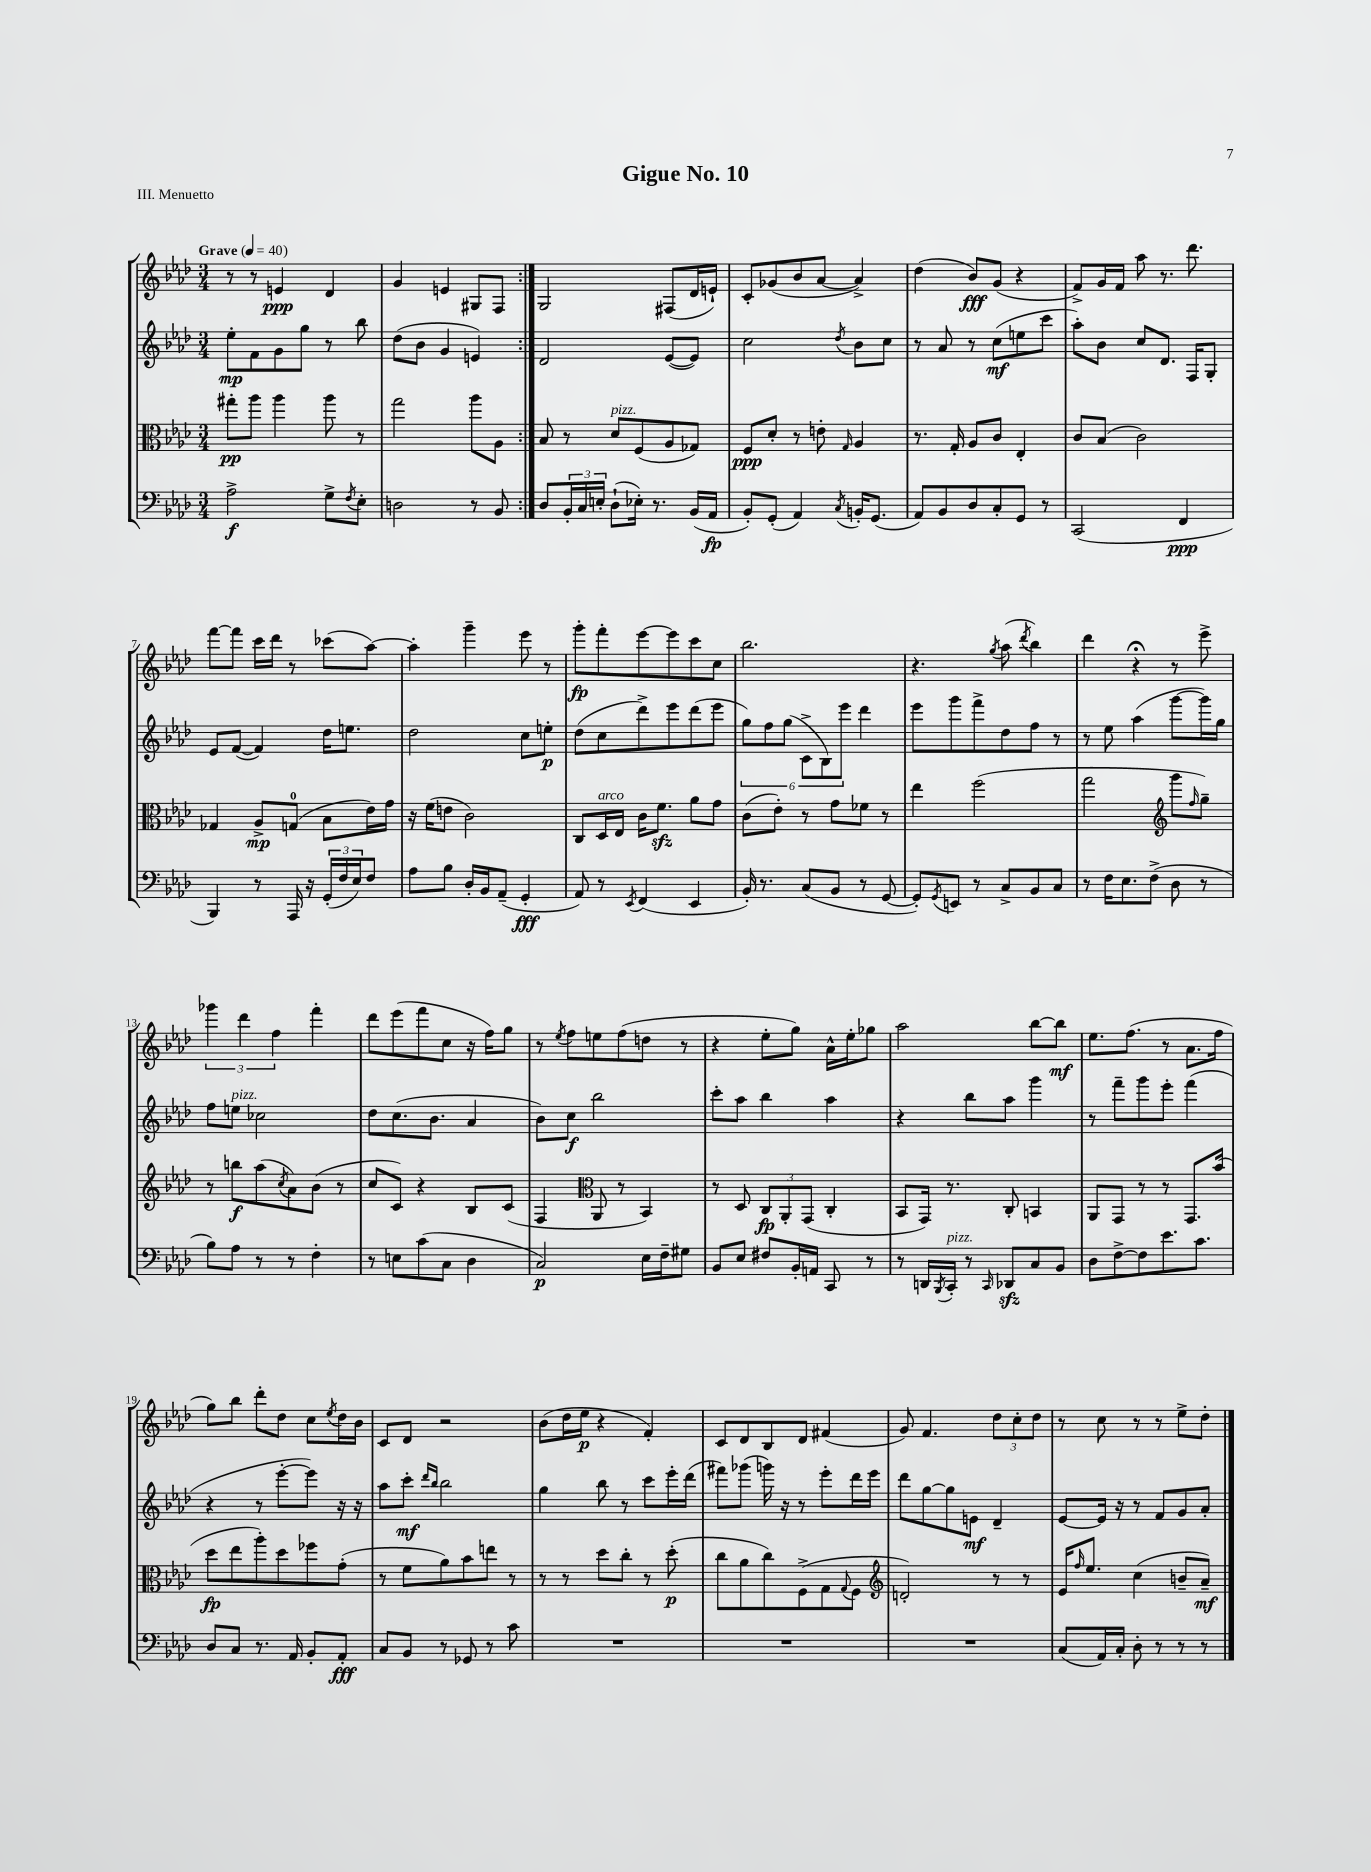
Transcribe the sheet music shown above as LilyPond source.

\header { title = "Gigue No. 10" piece = "III. Menuetto" }
<<
\new StaffGroup <<
\new Staff = "s0" {
    \clef treble \key aes \major \numericTimeSignature \time 3/4 \tempo "Grave" 4 = 40
    \repeat volta 2 { r8 r8 e'4\ppp des'4 |
    g'4 e'4 gis8 f8 | }
    g2 fis8( des'16 e'16-!) |
    c'8-. ges'8( bes'8 aes'8~ aes'4->) |
    des''4( bes'8\fff) g'8( r4 |
    f'8->) g'16 f'16 aes''8 r8. des'''8. |
    f'''8~ f'''8 c'''16 des'''16 r8 ces'''8( aes''8~) |
    aes''4-. g'''4-- ees'''8 r8 |
    g'''8-.\fp f'''8-. ees'''8~ ees'''8 c'''8 c''8 |
    bes''2. |
    r4. \acciaccatura { g''8 } aes''8( \acciaccatura { des'''8 } bes''4) |
    des'''4 r4\fermata r8 ees'''8-> |
    \tuplet 3/2 { ges'''4 des'''4 f''4 } f'''4-. |
    des'''8 ees'''8( f'''8 c''8 r16 f''16) g''8 |
    r8 \acciaccatura { ees''8 } f''8 e''8 f''8( d''8 r8 |
    r4 ees''8-. g''8) aes'16-^ ees''16-. ges''8 |
    aes''2 bes''8~ bes''8\mf |
    ees''8. f''8.( r8 aes'8. f''16 |
    g''8) bes''8 des'''8-. des''8 c''8 \acciaccatura { ees''8 } des''16 bes'16 |
    c'8 des'8 r2 |
    bes'8( des''16 ees''16\p r4 f'4-.) |
    c'8 des'8 bes8 des'8 fis'4( |
    g'8) f'4. \tuplet 3/2 { des''8 c''8-. des''8 } |
    r8 c''8 r8 r8 ees''8-> des''8-. \bar "|." |
}
\new Staff = "s1" {
    \clef treble \key aes \major \numericTimeSignature \time 3/4
    \repeat volta 2 { ees''8-.\mp f'8 g'8 g''8 r8 bes''8 |
    des''8( bes'8 g'4 e'4) | }
    des'2 ees'8~( ees'8) |
    c''2 \acciaccatura { des''8 } bes'8 c''8 |
    r8 aes'8 r8 c''8\mf( e''8 c'''8 |
    aes''8-.) bes'8 c''8 des'8. f16 g8-. |
    ees'8 f'8~( f'4) des''16 e''8. |
    des''2 c''8 e''8-.\p |
    des''8( c''8 des'''8->) ees'''8 des'''8( ees'''8 |
    \tuplet 6/4 { g''8) f''8 g''8( c'8-> bes8) ees'''8 } des'''4 |
    ees'''8 g'''8 f'''8-> des''8 f''8 r8 |
    r8 ees''8 aes''4( g'''8~ g'''16) g''16 |
    f''8 e''8^\markup { \italic "pizz." } ces''2 |
    des''8 c''8.( bes'8. aes'4 |
    bes'8) c''8\f bes''2 |
    c'''8-. aes''8 bes''4 aes''4 |
    r4 bes''8 aes''8 g'''4 |
    r8 f'''8-- g'''8 ees'''8-. f'''4( |
    r4 r8 ees'''8~-. ees'''8) r16 r16 |
    aes''8 c'''8-.\mf \grace { des'''16 bes''16 } bes''2 |
    g''4 bes''8 r8 c'''8 ees'''16-. des'''16( |
    fis'''8) ges'''8( g'''16) r16 r8 ees'''8-. des'''16 ees'''16 |
    des'''8 g''8~ g''8 e'8\mf des'4-- |
    ees'8~ ees'16 r16 r8 f'8 g'8 aes'8-. \bar "|." |
}
\new Staff = "s2" {
    \clef alto \key aes \major \numericTimeSignature \time 3/4
    \repeat volta 2 { gis''8-.\pp aes''8 aes''4 aes''8 r8 |
    g''2 aes''8 aes8 | }
    bes8 r8 des'8^\markup { \italic "pizz." } f8( aes8 ges8) |
    f8\ppp des'8-. r8 e'8-. \grace { g16 } aes4 |
    r8. g16-. aes8 c'8 ees4-. |
    c'8 bes8( c'2) |
    ges4 aes8->\mp g8-0( bes8 ees'16) g'16 |
    r16 f'16( e'8 c'2) |
    c8 des16^\markup { \italic "arco" } ees16 c'16 f'8.\sfz aes'8 g'8 |
    c'8( ees'8-.) r8 g'8 fes'8 r8 |
    ees''4 f''2( |
    g''2 \clef treble g'''8 \grace { f''16 } g''8--) |
    r8 b''8\f aes''8( \acciaccatura { c''8 } aes'8) bes'8( r8 |
    c''8 c'8) r4 bes8 c'8( |
    f4 \clef alto aes,8 r8 bes,4) |
    r8 des8 \tuplet 3/2 { c8\fp aes,8-. g,8( } c4-. |
    bes,8 g,16) r8. c8-. b,4 |
    aes,8 g,8 r8 r8 g,8. bes'16( |
    des''8\fp ees''8 aes''8-.) des''8 fes''8 g'8-.( |
    r8 f'8 aes'8) bes'8 e''8 r8 |
    r8 r8 des''8 c''8-. r8 des''8-.\p( |
    c''8 aes'8 c''8) f8->( g8 \appoggiatura { g8 } f8 |
    \clef treble d'2-.) r8 r8 |
    ees'16 \grace { f''16 } ees''8. c''4( b'8-- aes'8--\mf) \bar "|." |
}
\new Staff = "s3" {
    \clef bass \key aes \major \numericTimeSignature \time 3/4
    \repeat volta 2 { aes2->\f g8-> \acciaccatura { f8 } ees8-. |
    d2 r8 bes,8 | }
    des8 \tuplet 3/2 { bes,16-. c16 e16-. } des8-!( ees16-.) r8. bes,16( aes,16\fp |
    bes,8-.) g,8-.( aes,4) \acciaccatura { c8 } b,16-. g,8.( |
    aes,8) bes,8 des8 c8-. g,8 r8 |
    c,2( f,4\ppp |
    bes,,4) r8 aes,,16 r16 \tuplet 3/2 { g,16-.( f16 ees16) } f8 |
    aes8 bes8 des16-. bes,16 aes,8--( g,4-.\fff |
    aes,8) r8 \acciaccatura { ees,8 } f,4( ees,4 |
    bes,16-.) r8. c8( bes,8 r8 g,8~ |
    g,8-.) \acciaccatura { g,8 } e,8 r8 c8-> bes,8 c8 |
    r8 f16 ees8. f8->( des8 r8 |
    bes8) aes8 r8 r8 f4-. |
    r8 e8 c'8( c8 des4 |
    c2\p) ees16 f16-- gis8 |
    bes,8 ees8 fis8 bes,16-. a,16 c,8 r8 |
    r8 d,16 \acciaccatura { bes,,8 } c,16-.^\markup { \italic "pizz." } r8 \grace { c,16 } des,8\sfz c8 bes,8 |
    des8 f8~-> f8 ees'8. c'8. |
    des8 c8 r8. aes,16 bes,8-. aes,8-.\fff |
    c8 bes,8 r8 ges,8 r8 c'8 |
    R2. |
    R2. |
    R2. |
    c8( aes,16) c16-. des8-. r8 r8 r8 \bar "|." |
}
>>
>>
